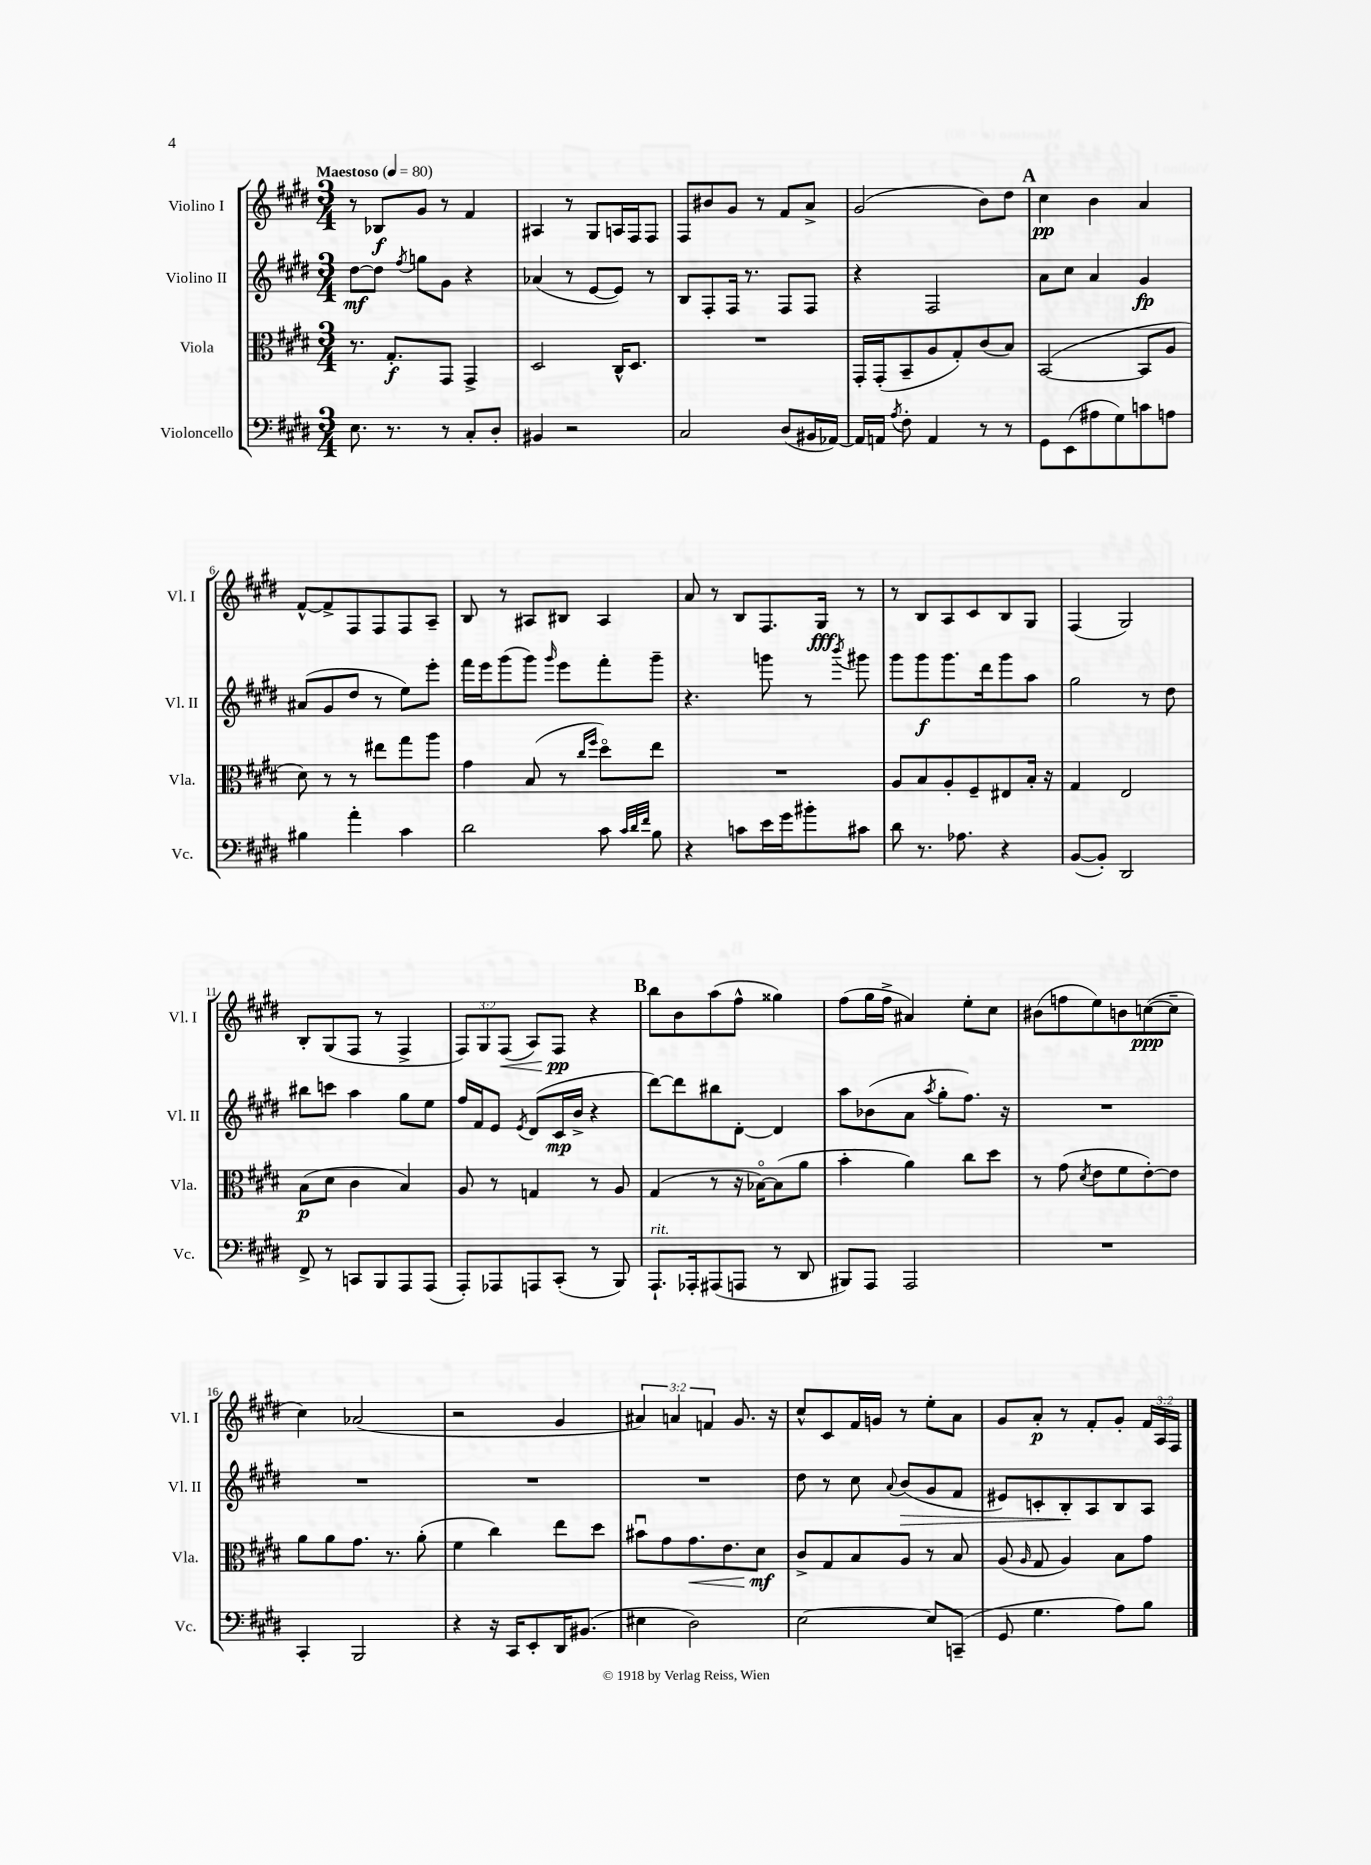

**kern	**kern	**dynam	**kern	**dynam	**kern	**dynam
*part4	*part3	*part3	*part2	*part2	*part1	*part1
*staff4	*staff3	*staff3	*staff2	*staff2	*staff1	*staff1
*I"Violoncello	*I"Viola	*	*I"Violino II	*	*I"Violino I	*
*I'Vc.	*I'Vla.	*	*I'Vl. II	*	*I'Vl. I	*
*clefF4	*clefC3	*	*clefG2	*	*clefG2	*
*k[f#c#g#d#]	*k[f#c#g#d#]	*	*k[f#c#g#d#]	*	*k[f#c#g#d#]	*
*M3/4	*M3/4	*	*M3/4	*	*M3/4	*
*MM80	*MM80	*	*MM80	*	*MM80	*
=1	=1	=1	=1	=1	=1	=1
!	!	!	!	!	!LO:TX:a:B:t=Maestoso	!
8.E\	8.r	.	[8dd#\L	mf	8r	.
.	.	.	8dd#\J]	.	8B-X/L	f
8.r	8.G#'/L	f	.	.	.	.
.	.	.	8qff#/	.	.	.
.	.	.	8ggn\L	.	8g#/J	.
8r	8GG#/J	.	8g#\J	.	8r	.
8C#'/L	4GG#^/	.	4r	.	4f#/	.
8D#'/J	.	.	.	.	.	.
=2	=2	=2	=2	=2	=2	=2
4BB#X/	2D#/	.	(4a-X/	.	4A#X/	.
2r	.	.	8r	.	8r	.
.	.	.	[8e/L	.	8G#/L	.
.	16C#^^/KL	.	8e/J])	.	16An/L	.
.	8.D#/J	.	.	.	16F#/J	.
.	.	.	8r	.	8F#/J	.
=3	=3	=3	=3	=3	=3	=3
2C#/	2.r	.	8B/L	.	8F#/L	.
.	.	.	8F#'/	.	8b#X/	.
.	.	.	16F#/Jk	.	8g#/J	.
.	.	.	8.r	.	.	.
.	.	.	.	.	8r	.
(8D#/L	.	.	8F#/L	.	8f#/L	.
16BB#X/L	.	.	8F#/J	.	8a^/J	.
[16AA-X/JJ)	.	.	.	.	.	.
=4	=4	=4	=4	=4	=4	=4
16AA-/LL]	16GG#'/LL	.	4r	.	(2g#/	.
16AAn/JJ	(16GG#'/J	.	.	.	.	.
8qA/	.	.	.	.	.	.
8F#'\	8BB~/	.	.	.	.	.
4AA/	8A/	.	2F#/	.	.	.
.	8G#'/)	.	.	.	.	.
8r	(8c#/	.	.	.	8b\L)	.
8r	8B/J)	.	.	.	8dd#\J	.
!!LO:REH:place=s1:t=A
=5	=5	=5	=5	=5	=5	=5
8GG#\L	([2BB/	.	8a\L	.	4cc#\	pp
(8EE\	.	.	8cc#\J	.	.	.
8A#X\	.	.	4a/	.	4b\	.
8G#\)	.	.	.	.	.	.
8cn\	8BB/L]	.	4g#/	fp	4a/	.
8An\J	8A/J	.	.	.	.	.
!!LO:LB:g=z
=6	=6	=6	=6	=6	=6	=6
4B#X\	8d#\)	.	(8a#X/L	.	[8f#^^/L	.
.	8r	.	8g#/	.	8f#^/]	.
4a'\	8r	.	8dd#/J	.	8F#/	.
.	8ee#X\L	.	8r	.	8F#/	.
4c#\	8gg#\	.	8ee\L)	.	8F#/	.
.	8aa\J	.	8eee'\J	.	8A~/J	.
=7	=7	=7	=7	=7	=7	=7
2d#\	4g#\	.	16fff#\LL	.	8B/	.
.	.	.	16eee\J	.	.	.
.	.	.	(8ggg#\	.	8r	.
.	(8B/	.	8ggg#\J)	.	8A#X/L	.
.	.	.	16qqggg#/	.	.	.
.	8r	.	8eee\L	.	8B#X/J	.
.	16qqcc#/LL	.	.	.	.	.
.	16qqff#/JJ	.	.	.	.	.
8c#\	8dd#\L)	.	8fff#'\	.	4A#/	.
32qqc#/LLL	.	.	.	.	.	.
32qqd#/	.	.	.	.	.	.
32qqf#/JJJ	.	.	.	.	.	.
8B\	8ee\J	.	8ggg#~\J	.	.	.
=8	=8	=8	=8	=8	=8	=8
4r	2.r	.	4.r	.	8a/	.
.	.	.	.	.	8r	.
8cn\L	.	.	.	.	8B/L	.
16e\L	.	.	8gggn\	.	8.F#/	.
16g#\J	.	.	.	.	.	.
8b#X'\	.	.	8r	.	.	.
.	.	.	.	.	16G#/Jk	fff
.	.	.	8qbbb/	.	.	.
8c#X\J	.	.	8ggg#X\	.	8r	.
=9	=9	=9	=9	=9	=9	=9
8d#\	8A/L	.	8ggg#\L	.	8r	.
8.r	8B/	.	8ggg#\	f	8B/L	.
.	8A'/	.	8.ggg#\	.	8A/	.
8.A-X\	.	.	.	.	.	.
.	8F#~/	.	.	.	8c#/	.
.	.	.	16ddd#\k	.	.	.
4r	8E#X/	.	8ggg#\	.	8B/	.
.	16B'/Jk	.	8aa\J	.	8G#/J	.
.	16r	.	.	.	.	.
=10	=10	=10	=10	=10	=10	=10
([8BB/L	4G#/	.	2gg#\	.	(4F#/	.
8BB'/J])	.	.	.	.	.	.
2DD#/	2E/	.	.	.	2G#/)	.
.	.	.	8r	.	.	.
.	.	.	8dd#\	.	.	.
!!LO:LB:g=z
=11	=11	=11	=11	=11	=11	=11
8FF#^/	(8B\L	p	8bb#X\L	.	8B'/L	.
8r	8d#\J	.	8cccn\J	.	(8G#/	.
8CCn/L	4c#\	.	4aa\	.	8F#/J	.
8BBB/	.	.	.	.	8r	.
8AAA/	4B/)	.	8gg#\L	.	4F#^/	.
(8AAA/J	.	.	8ee\J	.	.	.
=12	=12	=12	=12	=12	=12	=12
8AAA'/L)	8A/	.	16ff#/LL	.	12F#/L)	.
.	.	.	16f#/J	.	.	.
.	.	.	.	.	12G#/	.
8AAA-X/	8r	.	8e/J	.	.	.
!	!	!	!	!	!	!LO:HP:b
.	.	.	.	.	(12F#/J	<
.	.	.	8qe/	.	.	.
8AAAn/	4Gn/	.	(8d#/L	.	8A/L)	.
(8CC#'/J	.	.	16c#/L	mp	8F#/J	pp
.	.	.	16b^/JJ	.	.	.
8r	8r	.	4r	.	4r	[
8BBB/)	8A/	.	.	.	.	.
!!LO:REH:place=s1:t=B
=13	=13	=13	=13	=13	=13	=13
!LO:TX:a:i:t=rit.	!	!	!	!	!	!
8.AAA`/L	(4G#/	.	[8ddd#\L)	.	8bb\L	.
.	.	.	8ddd#\]	.	8b\	.
16AAA-X'/k	.	.	.	.	.	.
(8AAA#X/	8r	.	8bb#X\	.	(8aa\	.
8AAAn/J	16r	.	[8d#'\J	.	8ff#^^\J	.
.	[16B-X\KL)	.	.	.	.	.
8r	(8B-\]	.	4d#/]	.	4gg##X\)	.
8DD#/	8a\J	.	.	.	.	.
=14	=14	=14	=14	=14	=14	=14
8BBB#X/L)	4b'\	.	8aa\L	.	(8ff#\L	.
8AAA/J	.	.	(8b-X\	.	16gg#\L	.
.	.	.	.	.	16ff#^\JJ	.
2AAA/	4a\)	.	8a\J	.	4a#X/)	.
.	.	.	8qaa/	.	.	.
.	.	.	8gg#'\L	.	.	.
.	8cc#\L	.	8.ff#\J)	.	8ee'\L	.
.	8dd#\J	.	.	.	8cc#\J	.
.	.	.	16r	.	.	.
=15	=15	=15	=15	=15	=15	=15
2.r	8r	.	2.r	.	(8b#X\L	.
.	(8g#\	.	.	.	8ffn\	.
.	8qd#/	.	.	.	.	.
.	8e\L	.	.	.	8ee\)	.
.	8f#\	.	.	.	8bn\	.
.	[8e'\)	.	.	.	([8ccn\	ppp
.	8e\J]	.	.	.	8cc~\J]	.
!!LO:LB:g=z
=16	=16	=16	=16	=16	=16	=16
4CC#'/	8a\L	.	2.r	.	4cc#\)	.
.	8a\	.	.	.	.	.
2BBB/	8.g#\J	.	.	.	(2a-X/	.
.	8.r	.	.	.	.	.
.	(8a'\	.	.	.	.	.
=17	=17	=17	=17	=17	=17	=17
4r	4f#\	.	2.r	.	2r	.
16r	4cc#\)	.	.	.	.	.
16CC#/KL	.	.	.	.	.	.
8EE'/	.	.	.	.	.	.
16DD#/K	8ee\L	.	.	.	4g#/	.
(8.BB#X/J	.	.	.	.	.	.
.	8dd#\J	.	.	.	.	.
=18	=18	=18	=18	=18	=18	=18
4E#X\	8b#Xu\L	.	2.r	.	6a#X/)	.
.	8g#\	.	.	.	.	.
.	.	.	.	.	6an/	.
!	!	!LO:HP:b	!	!	!	!
2D#\)	8.g#\	<	.	.	.	.
.	.	.	.	.	6fn/	.
.	8.e\	.	.	.	.	.
.	.	.	.	.	8.g#/	.
.	8d#\J	mf	.	.	.	.
.	.	.	.	.	16r	.
.	.	[	.	.	.	.
=19	=19	=19	=19	=19	=19	=19
[2E\	8c#^/L	.	8dd#\	.	8cc#^^/L	.
.	8G#/	.	8r	.	8c#/	.
.	8B/	.	8cc#\	.	16f#/L	.
.	.	.	.	.	16gn/JJ	.
.	.	.	8qqa/	.	.	.
!	!	!	!	!LO:HP:b	!	!
.	8A/J	.	(8b/L	>	8r	.
8E/L]	8r	.	8g#/	.	8ee'\L	.
(8CCn~/J	8B/	.	8f#/J	.	8a\J	.
=20	=20	=20	=20	=20	=20	=20
8GG#/	(8A/	.	8e#X/L)	.	8g#/L	.
.	16qqA/	.	.	.	.	.
4.G#\	8G#/	.	8cn'/	.	8a'/J	p
.	4A/)	.	8B'/	.	8r	.
.	.	.	8A/	]	8f#'/L	.
8A\L)	8B\L	.	8B/	.	8g#'/J	.
8B\J	8g#\J	.	8A/J	.	24f#/LL	.
.	.	.	.	.	24A/	.
.	.	.	.	.	24F#/JJ	.
==	==	==	==	==	==	==
*-	*-	*-	*-	*-	*-	*-
